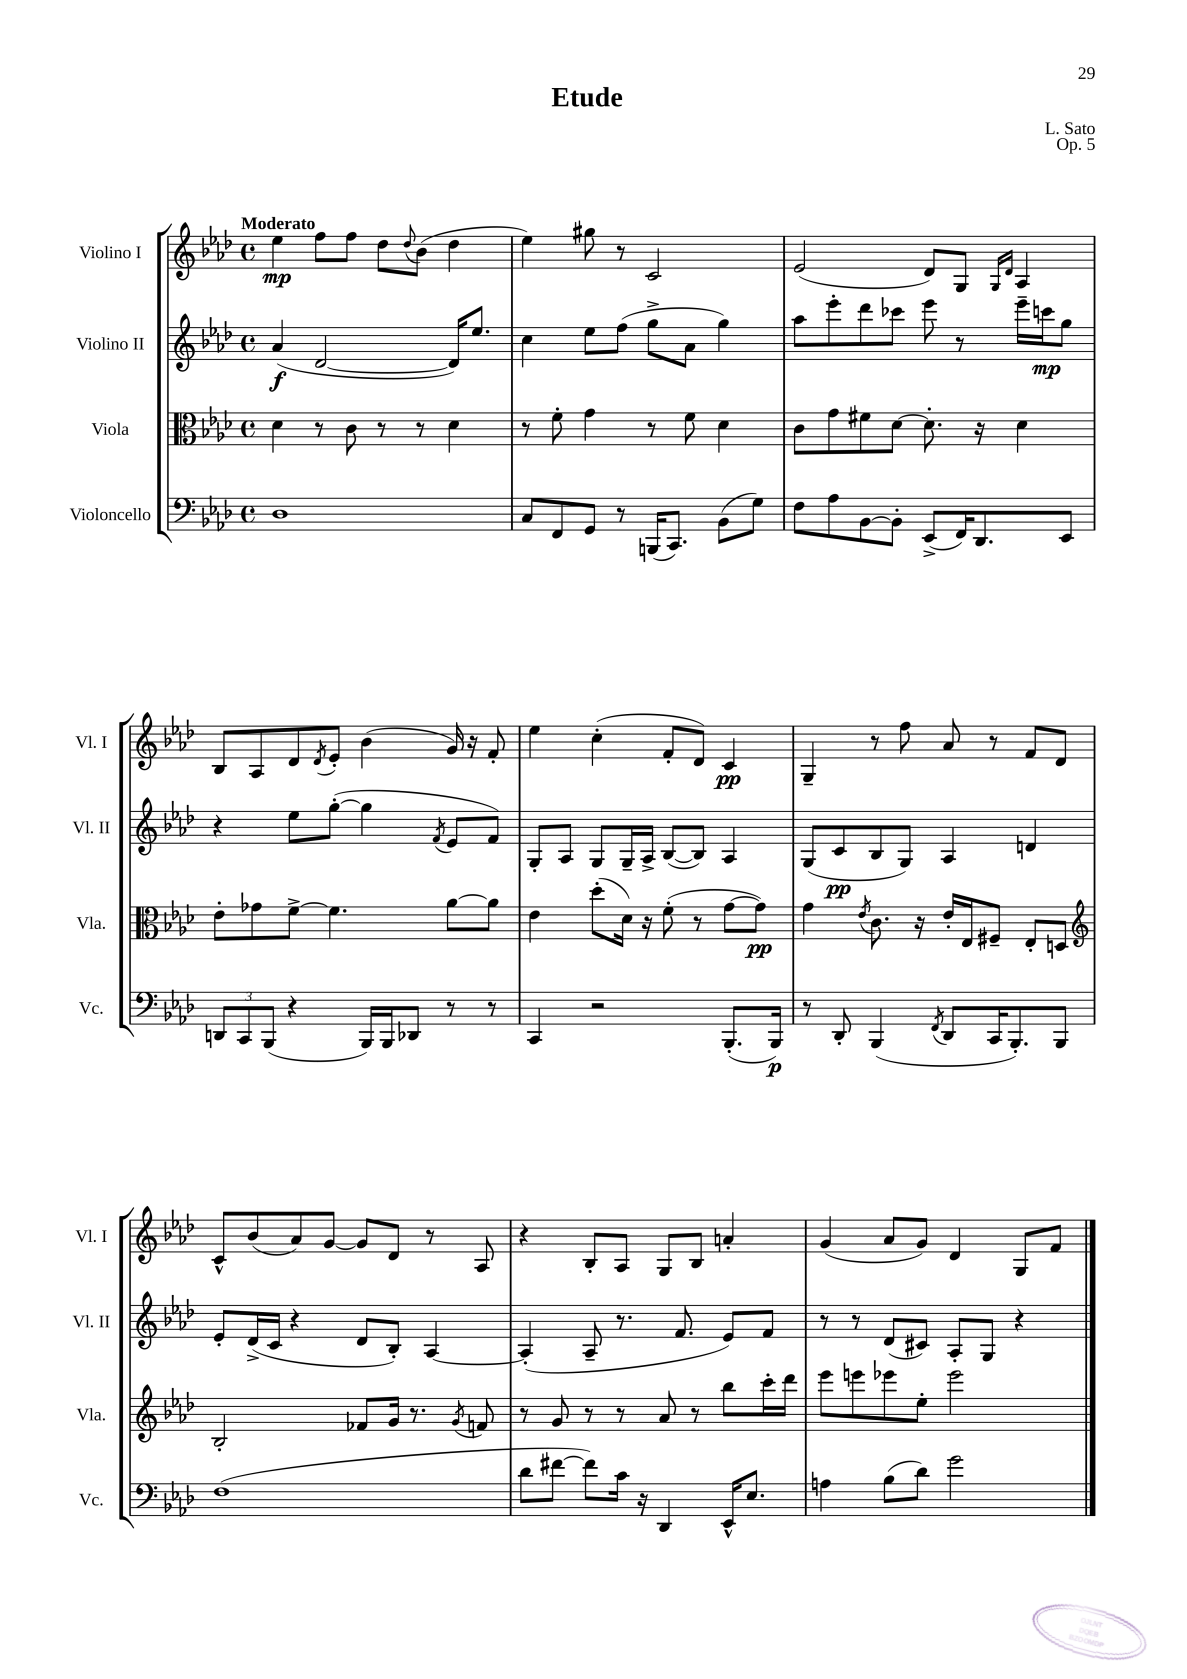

**kern	**dynam	**kern	**dynam	**kern	**dynam	**kern	**dynam
*part4	*part4	*part3	*part3	*part2	*part2	*part1	*part1
*staff4	*staff4	*staff3	*staff3	*staff2	*staff2	*staff1	*staff1
*I"Violoncello	*	*I"Viola	*	*I"Violino II	*	*I"Violino I	*
*I'Vc.	*	*I'Vla.	*	*I'Vl. II	*	*I'Vl. I	*
*clefF4	*	*clefC3	*	*clefG2	*	*clefG2	*
*k[b-e-a-d-]	*	*k[b-e-a-d-]	*	*k[b-e-a-d-]	*	*k[b-e-a-d-]	*
*M4/4	*	*M4/4	*	*M4/4	*	*M4/4	*
*met(c)	*	*met(c)	*	*met(c)	*	*met(c)	*
=1	=1	=1	=1	=1	=1	=1	=1
!	!	!	!	!	!	!LO:TX:a:B:t=Moderato	!
1D-	.	4d-\	.	(4a-/	f	4ee-\	mp
.	.	8r	.	[2d-/	.	8ff\L	.
.	.	8c\	.	.	.	8ff\J	.
.	.	8r	.	.	.	8dd-\L	.
.	.	.	.	.	.	8qqdd-/	.
.	.	8r	.	.	.	(8b-\J	.
.	.	4d-\	.	16d-/KL])	.	4dd-\	.
.	.	.	.	8.ee-/J	.	.	.
=2	=2	=2	=2	=2	=2	=2	=2
8C/L	.	8r	.	4cc\	.	4ee-\)	.
8FF/	.	8f'\	.	.	.	.	.
8GG/J	.	4g\	.	8ee-\L	.	8gg#X\	.
8r	.	.	.	(8ff\J	.	8r	.
(16BBBn/KL	.	8r	.	8gg^\L	.	2c/	.
8.CC/J)	.	.	.	.	.	.	.
.	.	8f\	.	8a-\J	.	.	.
(8BB-\L	.	4d-\	.	4gg\)	.	.	.
8G\J)	.	.	.	.	.	.	.
=3	=3	=3	=3	=3	=3	=3	=3
8F\L	.	8c\L	.	8aa-\L	.	(2e-/	.
8A-\	.	8g\	.	8eee-'\	.	.	.
[8BB-\	.	8f#X\	.	8ddd-\	.	.	.
8BB-'\J]	.	[8d-\J	.	8ccc-X\J	.	.	.
(8EE-^/L	.	8.d-'\]	.	8eee-\	.	8d-/L)	.
16FF/K)	.	.	.	8r	.	8G/J	.
8.DD-/	.	16r	.	.	.	.	.
.	.	.	.	.	.	16qqG/LL	.
.	.	.	.	.	.	16qqd-/JJ	.
.	.	4d-\	.	16eee-~\LL	.	4A-/	.
.	.	.	.	16cccn\J	mp	.	.
8EE-/J	.	.	.	8gg\J	.	.	.
!!LO:LB:g=z
=4	=4	=4	=4	=4	=4	=4	=4
12DDn/L	.	8e-'\L	.	4r	.	8B-/L	.
12CC/	.	.	.	.	.	.	.
.	.	8g-X\	.	.	.	8A-/	.
(12BBB-/J	.	.	.	.	.	.	.
4r	.	[8f^\J	.	8ee-\L	.	8d-/	.
.	.	.	.	.	.	8qd-/	.
.	.	4.f\]	.	([8gg'\J	.	8e-'/J	.
16BBB-/LL)	.	.	.	4gg\]	.	(4b-\	.
16BBB-/J	.	.	.	.	.	.	.
8DD-X/J	.	.	.	.	.	.	.
.	.	.	.	8qf/	.	.	.
8r	.	[8a-\L	.	8e-/L	.	16g/)	.
.	.	.	.	.	.	16r	.
8r	.	8a-\J]	.	8f/J)	.	8f'/	.
=5	=5	=5	=5	=5	=5	=5	=5
4CC/	.	4e-\	.	8G'/L	.	4ee-\	.
.	.	.	.	8A-/J	.	.	.
2r	.	(8dd-'\L	.	8G/L	.	(4cc'\	.
.	.	16d-\Jk)	.	16G~/L	.	.	.
.	.	16r	.	16A-^/JJ	.	.	.
.	.	(8f'\	.	([8B-/L	.	8f'/L	.
.	.	8r	.	8B-/J])	.	8d-/J)	.
(8.BBB-'/L	.	[8g\L	.	4A-/	.	4c/	pp
.	.	8g\J])	pp	.	.	.	.
16BBB-/Jk)	p	.	.	.	.	.	.
=6	=6	=6	=6	=6	=6	=6	=6
8r	.	4g\	.	(8G/L	.	4G~/	.
8DD-'/	.	.	.	8c/	pp	.	.
.	.	8qe-/	.	.	.	.	.
(4BBB-/	.	8.c\	.	8B-/	.	8r	.
.	.	.	.	8G/J)	.	8ff\	.
.	.	16r	.	.	.	.	.
8qFF/	.	.	.	.	.	.	.
8DD-/L	.	16e-'/LL	.	4A-/	.	8a-/	.
.	.	16E-/J	.	.	.	.	.
16CC/K	.	8F#X~/J	.	.	.	8r	.
8.BBB-'/)	.	.	.	.	.	.	.
.	.	8E-'/L	.	4dn/	.	8f/L	.
8BBB-/J	.	8Dn/J	.	.	.	8d-/J	.
!!LO:LB:g=z
=7	=7	=7	=7	=7	=7	=7	=7
*	*	*clefG2	*	*	*	*	*
(1F	.	2B-'/	.	8e-'/L	.	8c^^/L	.
.	.	.	.	(16d-^/L	.	(8b-/	.
.	.	.	.	16c/JJ	.	.	.
.	.	.	.	4r	.	8a-/)	.
.	.	.	.	.	.	[8g/J	.
.	.	8f-X/L	.	8d-/L	.	8g/L]	.
.	.	16g/Jk	.	8B-'/J)	.	8d-/J	.
.	.	8.r	.	.	.	.	.
.	.	.	.	[4A-/	.	8r	.
.	.	8qg/	.	.	.	.	.
.	.	8fn/	.	.	.	8A-/	.
=8	=8	=8	=8	=8	=8	=8	=8
8d-\L	.	8r	.	(4A-'/]	.	4r	.
[8f#X\J	.	8g/	.	.	.	.	.
8f#\L])	.	8r	.	8A-~/	.	8B-'/L	.
16c\Jk	.	8r	.	8.r	.	8A-/J	.
16r	.	.	.	.	.	.	.
4DD-/	.	8a-/	.	.	.	8G/L	.
.	.	.	.	8.f/	.	.	.
.	.	8r	.	.	.	8B-/J	.
16EE-^^/KL	.	8bb-\L	.	8e-/L)	.	4an'/	.
8.E-/J	.	.	.	.	.	.	.
.	.	16ccc'\L	.	8f/J	.	.	.
.	.	16ddd-\JJ	.	.	.	.	.
=9	=9	=9	=9	=9	=9	=9	=9
4An\	.	8eee-\L	.	8r	.	(4g/	.
.	.	8eeen\	.	8r	.	.	.
(8B-\L	.	8eee-X\	.	(8d-/L	.	8a-/L	.
8d-\J)	.	8ee-'\J	.	8c#X/J)	.	8g/J)	.
2g\	.	2eee-\	.	8A-'/L	.	4d-/	.
.	.	.	.	8G/J	.	.	.
.	.	.	.	4r	.	8G/L	.
.	.	.	.	.	.	8f/J	.
==	==	==	==	==	==	==	==
*-	*-	*-	*-	*-	*-	*-	*-
